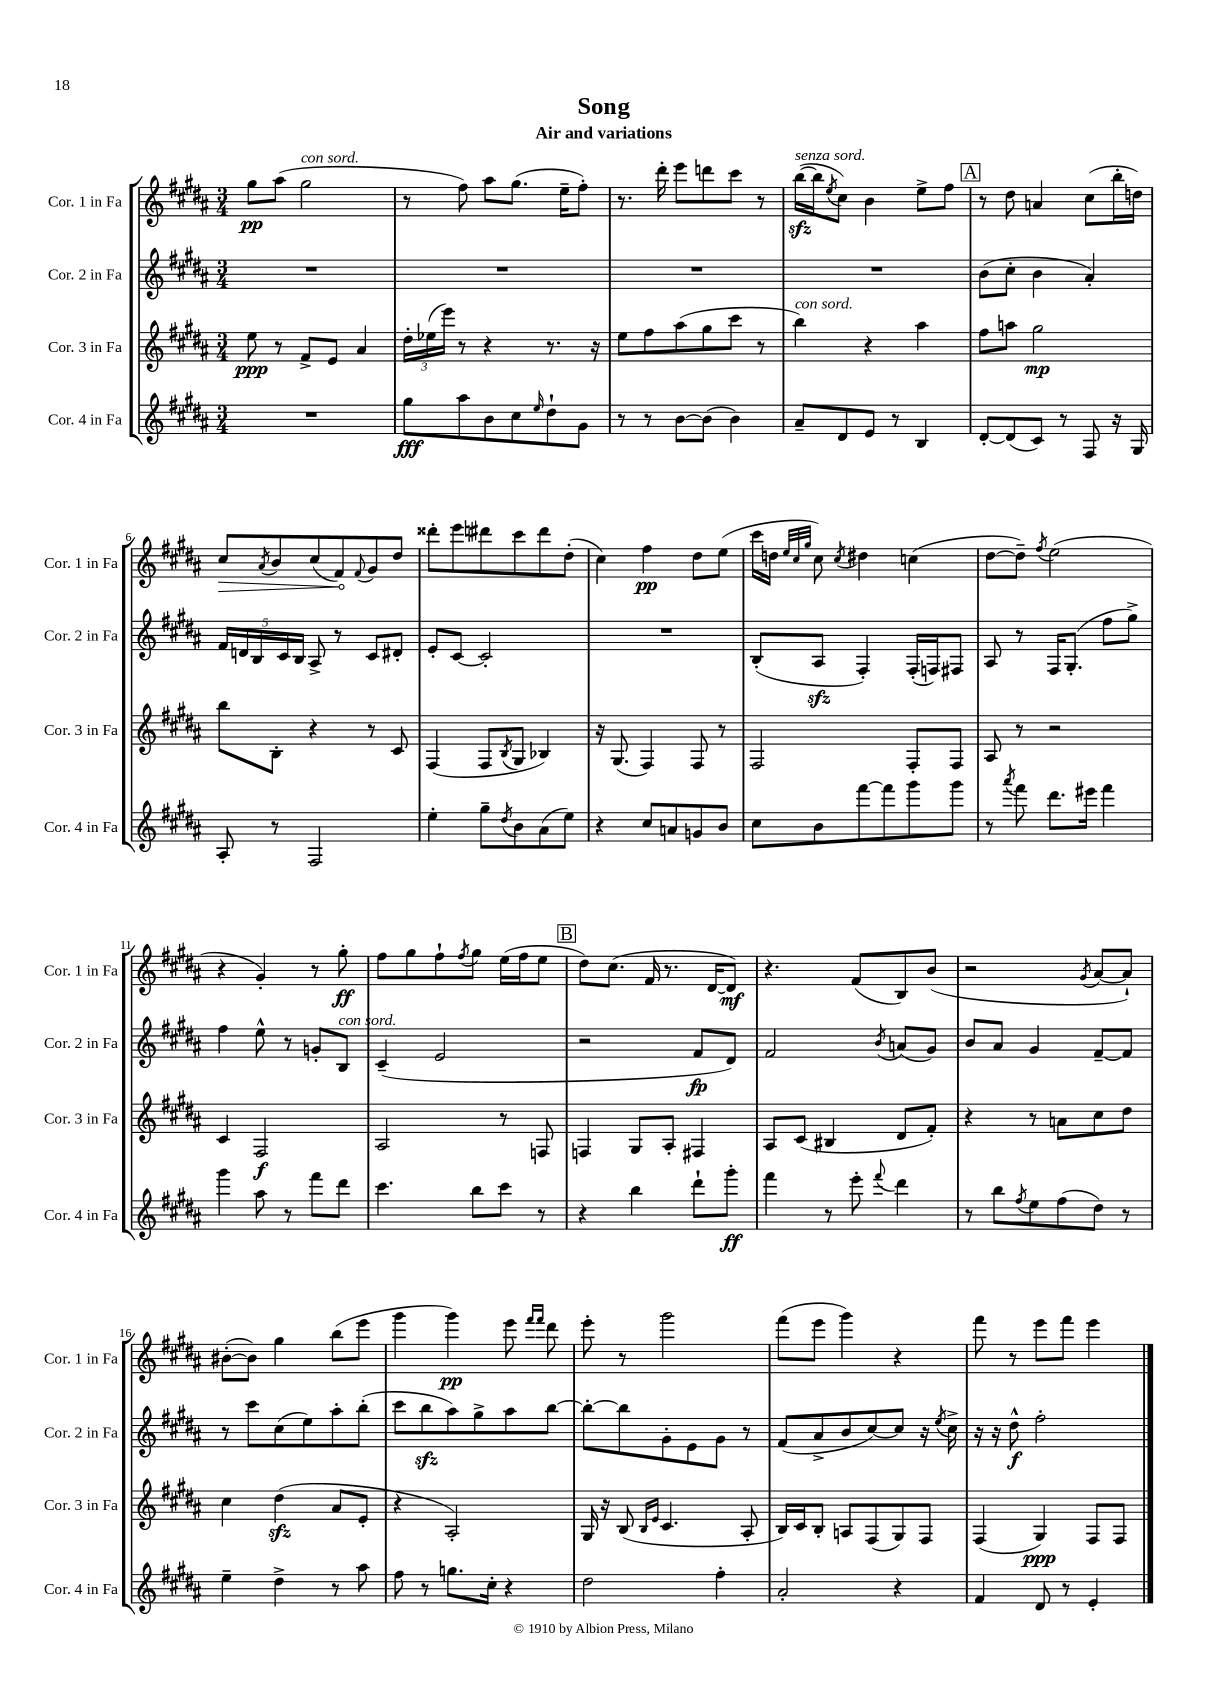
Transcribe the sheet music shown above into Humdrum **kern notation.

**kern	**dynam	**kern	**dynam	**kern	**dynam	**kern	**dynam
*part4	*part4	*part3	*part3	*part2	*part2	*part1	*part1
*staff4	*staff4	*staff3	*staff3	*staff2	*staff2	*staff1	*staff1
*I"Cor. 4 in Fa	*	*I"Cor. 3 in Fa	*	*I"Cor. 2 in Fa	*	*I"Cor. 1 in Fa	*
*I'Cor. 4 in Fa	*	*I'Cor. 3 in Fa	*	*I'Cor. 2 in Fa	*	*I'Cor. 1 in Fa	*
*clefG2	*	*clefG2	*	*clefG2	*	*clefG2	*
*k[f#c#g#d#a#]	*	*k[f#c#g#d#a#]	*	*k[f#c#g#d#a#]	*	*k[f#c#g#d#a#]	*
*M3/4	*	*M3/4	*	*M3/4	*	*M3/4	*
=1	=1	=1	=1	=1	=1	=1	=1
2.r	.	8ee\	ppp	2.r	.	8gg#\L	pp
.	.	8r	.	.	.	(8aa#\J	.
!	!	!	!	!	!	!LO:TX:a:i:t=con sord.	!
.	.	8f#^/L	.	.	.	2gg#\	.
.	.	8e/J	.	.	.	.	.
.	.	4a#/	.	.	.	.	.
=2	=2	=2	=2	=2	=2	=2	=2
8gg#\L	fff	24dd#'\LL	.	2.r	.	8r	.
.	.	(24ee-X\	.	.	.	.	.
.	.	24eee\JJ)	.	.	.	.	.
8aa#\	.	8r	.	.	.	8ff#\)	.
8b\	.	4r	.	.	.	8aa#\L	.
8cc#\	.	.	.	.	.	(8.gg#\J	.
16qqee/	.	.	.	.	.	.	.
8dd#`\	.	8.r	.	.	.	.	.
.	.	.	.	.	.	16ee~\KL	.
8g#\J	.	.	.	.	.	8ff#'\J)	.
.	.	16r	.	.	.	.	.
=3	=3	=3	=3	=3	=3	=3	=3
8r	.	8ee\L	.	2.r	.	8.r	.
8r	.	8ff#\	.	.	.	.	.
.	.	.	.	.	.	16ddd#'\	.
[8b\L	.	(8aa#\	.	.	.	8eee\L	.
(8b\J]	.	8gg#\	.	.	.	8dddn\	.
4b\)	.	8ccc#\J	.	.	.	8ccc#\J	.
.	.	8r	.	.	.	8r	.
=4	=4	=4	=4	=4	=4	=4	=4
!	!	!	!	!	!	!LO:TX:a:i:t=senza sord.	!
!	!	!LO:TX:a:i:t=con sord.	!	!	!	!	!
8a#~/L	.	4bb\)	.	2.r	.	([16bbzz\LL	.
.	.	.	.	.	.	16bb\J]	.
.	.	.	.	.	.	8qee/	.
8d#/	.	.	.	.	.	8cc#\J)	.
8e/J	.	4r	.	.	.	4b\	.
8r	.	.	.	.	.	.	.
4B/	.	4aa#\	.	.	.	8ee^\L	.
.	.	.	.	.	.	8ff#\J	.
!!LO:REH:place=s1:t=A
=5	=5	=5	=5	=5	=5	=5	=5
[8d#'/L	.	8ff#\L	.	(8b\L	.	8r	.
(8d#/]	.	8aan\J	.	8cc#'\J	.	8dd#\	.
8c#/J)	.	2gg#\	mp	4b\	.	4an/	.
8r	.	.	.	.	.	.	.
8F#/	.	.	.	4a#'/)	.	(8cc#\L	.
16r	.	.	.	.	.	16bb'\L	.
16G#/	.	.	.	.	.	16ddn\JJ)	.
!!LO:LB:g=z
=6	=6	=6	=6	=6	=6	=6	=6
!	!	!	!	!	!	!	!LO:HP:b
8A#'/	.	8bb\L	.	20f#/LL	.	8cc#/L	>
.	.	.	.	20dn/	.	.	.
.	.	.	.	20B/	.	.	.
.	.	.	.	.	.	8qa#/	.
8r	.	8B'\J	.	.	.	8b/	.
.	.	.	.	20c#/	.	.	.
.	.	.	.	20B/JJ	.	.	.
2F#/	.	4r	.	8A#^/	.	(8cc#/	.
.	.	.	.	8r	.	8f#/)	.
.	.	.	.	.	.	8qqf#/	.
.	.	8r	.	8c#/L	.	8g#/	]
.	.	8c#/	.	8d#X'/J	.	8dd#/J	.
=7	=7	=7	=7	=7	=7	=7	=7
4ee'\	.	(4F#/	.	8e'/L	.	8ddd##X'\L	.
.	.	.	.	[8c#/J	.	8eee\	.
8gg#~\L	.	8F#/L	.	2c#'/]	.	8ddd#X\	.
8qdd#/	.	8qB/	.	.	.	.	.
8b\	.	8G#/J	.	.	.	8ccc#\	.
(8a#\	.	4B-X/)	.	.	.	8ddd#\	.
8ee\J)	.	.	.	.	.	(8dd#'\J	.
=8	=8	=8	=8	=8	=8	=8	=8
4r	.	16r	.	2.r	.	4cc#\)	.
.	.	(8.G#/	.	.	.	.	.
8cc#/L	.	4F#/)	.	.	.	4ff#\	pp
8an/	.	.	.	.	.	.	.
8gn/	.	8F#/	.	.	.	8dd#\L	.
8b/J	.	8r	.	.	.	(8ee\J	.
=9	=9	=9	=9	=9	=9	=9	=9
8cc#\L	.	2F#/	.	(8B'/L	.	16ccc#\LL	.
.	.	.	.	.	.	16ddn\JJ	.
.	.	.	.	.	.	32qqee/LLL	.
.	.	.	.	.	.	32qqcc#/	.
.	.	.	.	.	.	32qqgg#/JJJ	.
8b\	.	.	.	8A#zz/J	.	8cc#\)	.
.	.	.	.	.	.	8qcc#/	.
[8fff#\	.	.	.	4F#'/)	.	4dd#X\	.
8fff#\]	.	.	.	.	.	.	.
8ggg#\	.	8F#'/L	.	(16F#'/LL	.	(4ccn\	.
.	.	.	.	16Fn/J)	.	.	.
8ggg#\J	.	8F#/J	.	8F#X/J	.	.	.
=10	=10	=10	=10	=10	=10	=10	=10
8r	.	8A#/	.	8A#/	.	[8dd#\L	.
8qaaa#/	.	.	.	.	.	.	.
8fff#\	.	8r	.	8r	.	8dd#~\J])	.
.	.	.	.	.	.	8qff#/	.
8.ddd#\L	.	2r	.	16F#/KL	.	(2ee\	.
.	.	.	.	(8.G#'/J	.	.	.
16eee#X\Jk	.	.	.	.	.	.	.
4fff#\	.	.	.	8ff#\L	.	.	.
.	.	.	.	8gg#^\J)	.	.	.
!!LO:LB:g=z
=11	=11	=11	=11	=11	=11	=11	=11
4ggg#\	.	4c#/	.	4ff#\	.	4r	.
8aa#\	.	2F#/	f	8ee^^\	.	4g#'/)	.
8r	.	.	.	8r	.	.	.
8fff#\L	.	.	.	8gn'/L	.	8r	.
!	!	!	!	!LO:TX:a:i:t=con sord.	!	!	!
8ddd#\J	.	.	.	8B/J	.	8gg#'\	ff
=12	=12	=12	=12	=12	=12	=12	=12
4.ccc#\	.	2A#/	.	(4c#~/	.	8ff#\L	.
.	.	.	.	.	.	8gg#\	.
.	.	.	.	2e/	.	8ff#`\	.
.	.	.	.	.	.	8qff#/	.
8bb\L	.	.	.	.	.	8gg#\J	.
8ccc#\J	.	8r	.	.	.	(16ee\LL	.
.	.	.	.	.	.	16ff#\J	.
8r	.	8Fn/	.	.	.	8ee\J	.
!!LO:REH:place=s1:t=B
=13	=13	=13	=13	=13	=13	=13	=13
4r	.	4Fn/	.	2r	.	8dd#\L)	.
.	.	.	.	.	.	(8.cc#\J	.
4bb\	.	8G#/L	.	.	.	.	.
.	.	.	.	.	.	16f#/	.
.	.	8A#'/J	.	.	.	8.r	.
8ddd#`\L	.	4F#X/	.	8f#/L	fp	.	.
.	.	.	.	.	.	[16d#/KL	.
8ggg#'\J	ff	.	.	8d#/J)	.	8d#/J])	mf
=14	=14	=14	=14	=14	=14	=14	=14
4fff#\	.	8A#/L	.	2f#/	.	4.r	.
.	.	(8c#/J	.	.	.	.	.
8r	.	4B#X/	.	.	.	.	.
8eee'\	.	.	.	.	.	(8f#/L	.
8qqfff#/	.	.	.	8qb/	.	.	.
4ddd#\	.	8d#/L	.	(8an/L	.	8B/)	.
.	.	8f#'/J)	.	8g#/J)	.	(8b/J	.
=15	=15	=15	=15	=15	=15	=15	=15
8r	.	4r	.	8b/L	.	2r	.
8bb\L	.	.	.	8a#/J	.	.	.
8qff#/	.	.	.	.	.	.	.
8ee\	.	8r	.	4g#/	.	.	.
(8ff#\	.	8an\L	.	.	.	.	.
.	.	.	.	.	.	8qg#/	.
8dd#\J)	.	8cc#\	.	[8f#~/L	.	[8a#/L	.
8r	.	8dd#\J	.	8f#/J]	.	8a#`/J])	.
!!LO:LB:g=z
=16	=16	=16	=16	=16	=16	=16	=16
4ee~\	.	4cc#\	.	8r	.	([8b#X'\L	.
.	.	.	.	8ccc#\L	.	8b#\J])	.
4dd#^\	.	(4dd#zz\	.	(8cc#\	.	4gg#\	.
.	.	.	.	8ee\)	.	.	.
8r	.	8a#/L	.	8aa#'\	.	(8bb\L	.
8aa#\	.	8e'/J	.	(8bb'\J	.	8eee\J	.
=17	=17	=17	=17	=17	=17	=17	=17
8ff#\	.	4r	.	8ccc#\L	.	4ggg#\	.
8r	.	.	.	8bbzz\	.	.	.
8.ggn\L	.	2A#'/)	.	8aa#\)	.	4ggg#\)	pp
.	.	.	.	8gg#^\	.	.	.
16cc#'\Jk	.	.	.	.	.	.	.
4r	.	.	.	8aa#\	.	8eee\	.
.	.	.	.	.	.	16qqfff#/LL	.
.	.	.	.	.	.	16qqfff#/JJ	.
.	.	.	.	[8bb\J	.	8ddd#\	.
=18	=18	=18	=18	=18	=18	=18	=18
2dd#\	.	16G#/	.	8bb'\L_	.	8eee'\	.
.	.	16r	.	.	.	.	.
.	.	(8B/	.	8bb\]	.	8r	.
.	.	16qqB/LL	.	.	.	.	.
.	.	16qqe/JJ	.	.	.	.	.
.	.	4.c#/	.	8g#'\	.	2ggg#\	.
.	.	.	.	8e\	.	.	.
4ff#'\	.	.	.	8g#\J	.	.	.
.	.	8A#'/	.	8r	.	.	.
=19	=19	=19	=19	=19	=19	=19	=19
2a#'/	.	16B/LL)	.	(8f#/L	.	(8fff#\L	.
.	.	16c#/J	.	.	.	.	.
.	.	8B'/J	.	8a#^/	.	8eee\J	.
.	.	8An/L	.	8b/	.	4ggg#\)	.
.	.	(8F#/	.	[8cc#/)	.	.	.
4r	.	8G#/)	.	8cc#/J]	.	4r	.
.	.	8F#/J	.	16r	.	.	.
.	.	.	.	8qee/	.	.	.
.	.	.	.	16cc#^\	.	.	.
=20	=20	=20	=20	=20	=20	=20	=20
4f#/	.	(4F#/	.	16r	.	8fff#\	.
.	.	.	.	16r	.	.	.
.	.	.	.	8dd#^^\	f	8r	.
8d#/	.	4G#/)	ppp	2ff#'\	.	8eee\L	.
8r	.	.	.	.	.	8fff#\J	.
4e'/	.	8F#/L	.	.	.	4eee\	.
.	.	8F#/J	.	.	.	.	.
==	==	==	==	==	==	==	==
*-	*-	*-	*-	*-	*-	*-	*-
